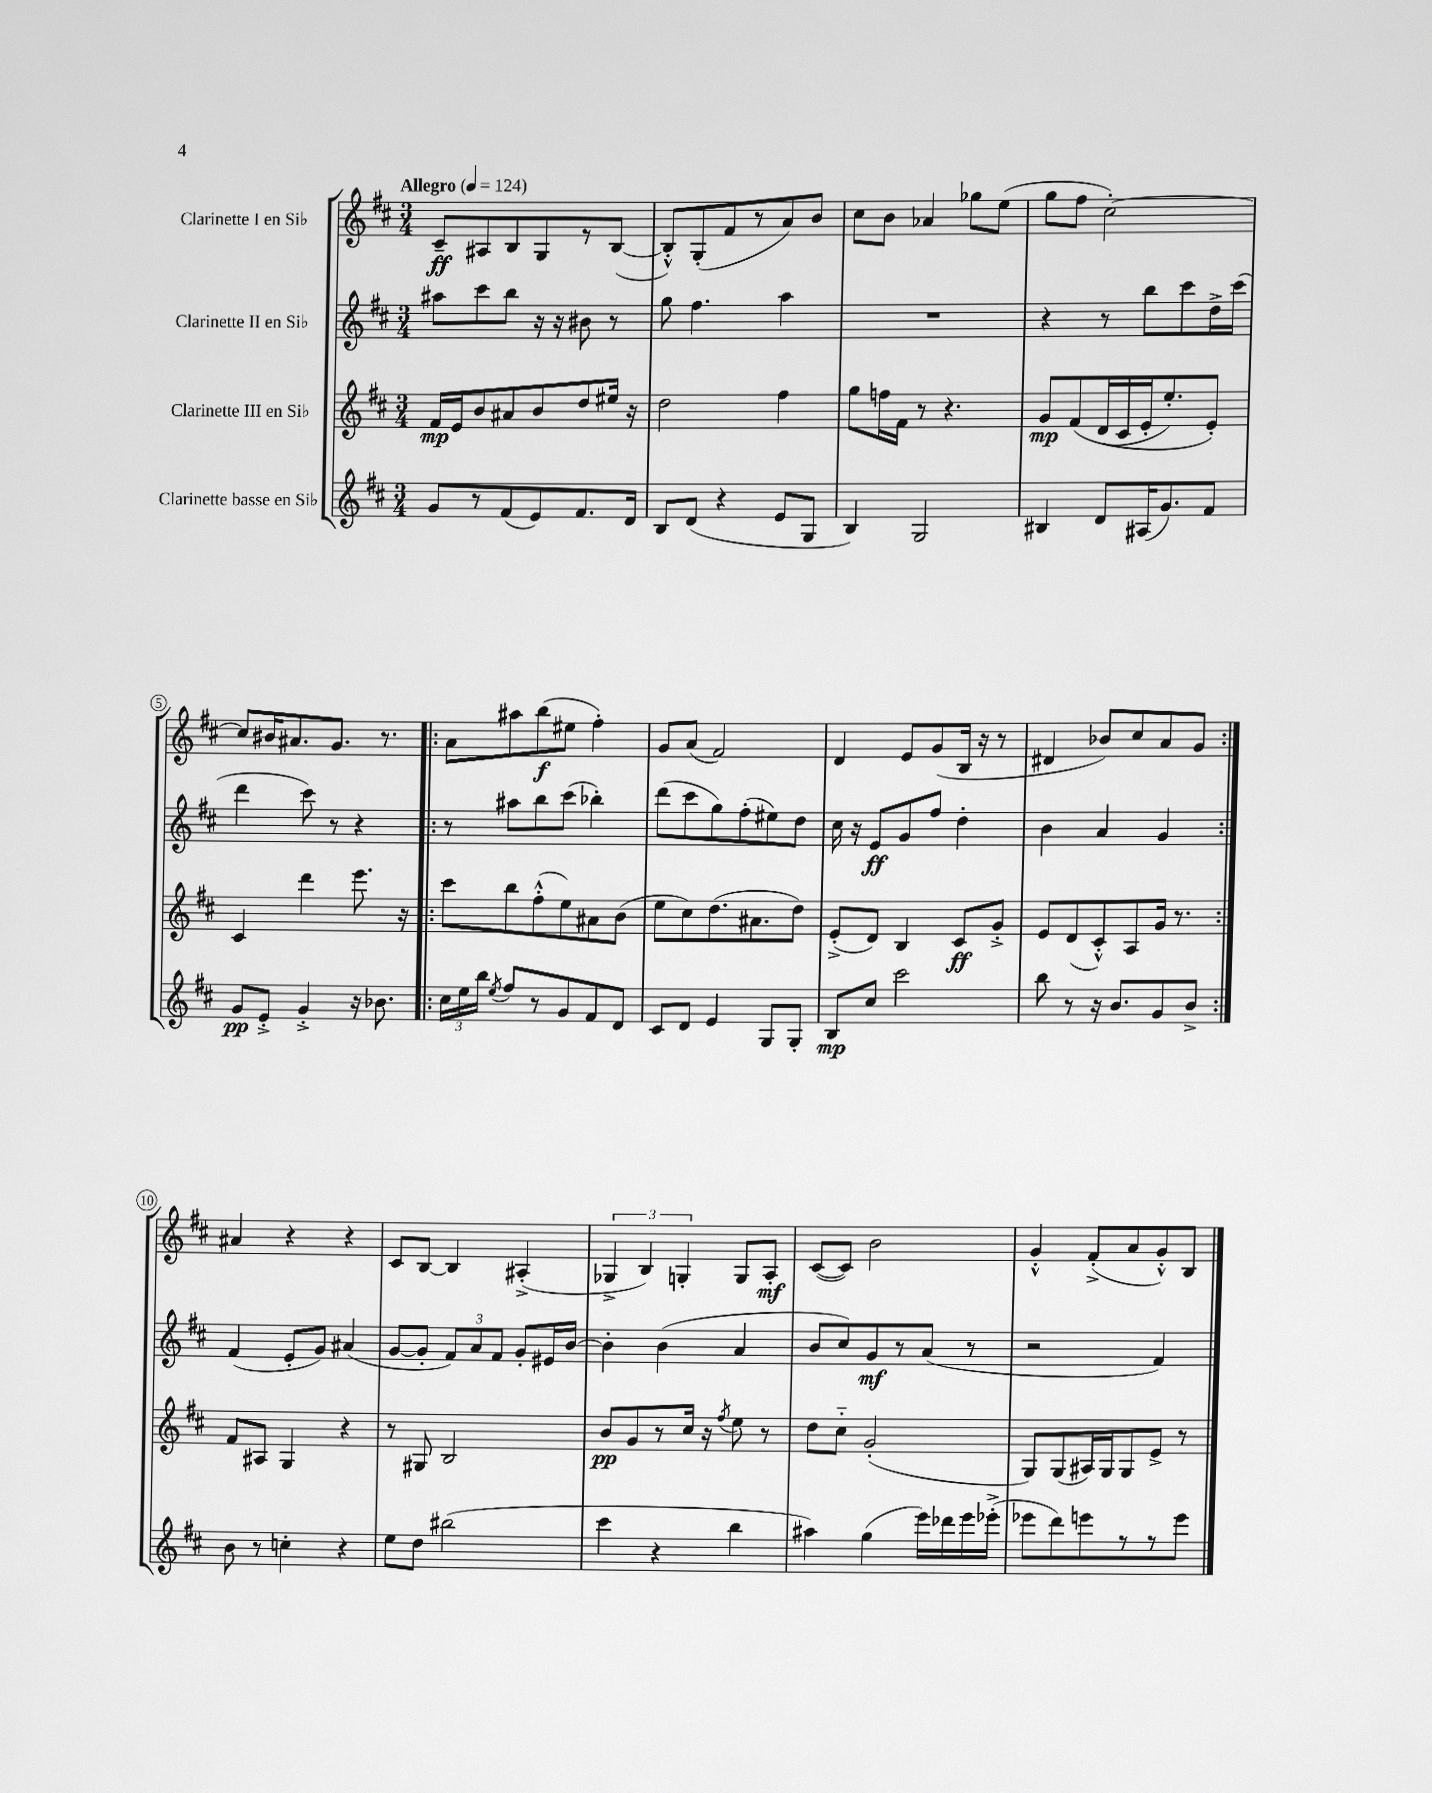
<<
\new StaffGroup <<
\new Staff = "s0" \with { instrumentName = "Clarinette I en Sib" } {
    \clef treble \key d \major \numericTimeSignature \time 3/4 \tempo "Allegro" 4 = 124
    \autoBeamOff cis'8[--\ff ais8 b8 g8 r8 b8]~( |
    b8[-.-^) g8-.( fis'8 r8 a'8) b'8] |
    cis''8[ b'8] aes'4 ges''8[ e''8]( |
    g''8[ fis''8] cis''2~-.) |
    cis''8[ bis'16 ais'8. g'8.] r8. |
    \repeat volta 2 { a'8[ ais''8 b''8\f( eis''8] fis''4-.) |
    g'8[ a'8]( fis'2) |
    d'4 e'8[ g'8( b16] r16 r8 |
    dis'4 bes'8[) cis''8 a'8 g'8] | }
    ais'4 r4 r4 |
    cis'8[ b8]~ b4 ais4-.->( |
    \tuplet 3/2 { ges4-> b4) g4-. } g8[ a8]-.\mf |
    cis'8[~( cis'8]) b'2 |
    g'4-.-^ fis'8[-.->( a'8 g'8-.-^) b8] \bar "|." |
}
\new Staff = "s1" \with { instrumentName = "Clarinette II en Sib" } {
    \clef treble \key d \major \numericTimeSignature \time 3/4
    \autoBeamOff ais''8[ cis'''8 b''8] r16 r16 bis'8 r8 |
    g''8 fis''4. a''4 |
    R2. |
    r4 r8 b''8[ cis'''8 d''16-> cis'''16]( |
    d'''4 cis'''8) r8 r4 |
    \repeat volta 2 { r8 ais''8[ b''8 cis'''8]( bes''4-.) |
    d'''8[( cis'''8 g''8) fis''8-.( eis''8) d''8] |
    cis''16 r16 e'8[\ff g'8 fis''8] d''4-. |
    b'4 a'4 g'4 | }
    fis'4( e'8[-. g'8]) ais'4( |
    g'8[~ g'8]-. \tuplet 3/2 { fis'8[) a'8 fis'8] } g'8[-. eis'16 b'16]~ |
    b'4-. b'4( a'4 |
    b'8[ cis''8) g'8\mf r8 a'8]( r8 |
    r2 fis'4) \bar "|." |
}
\new Staff = "s2" \with { instrumentName = "Clarinette III en Sib" } {
    \clef treble \key d \major \numericTimeSignature \time 3/4
    \autoBeamOff fis'16[\mp e'16 b'8 ais'8 b'8 d''8 eis''16] r16 |
    d''2 fis''4 |
    g''8[ f''16 fis'16] r8 r4. |
    g'8[\mp fis'8\( d'16( cis'16 e'16-. e''8.-.) e'8]-.\) |
    cis'4 d'''4 e'''8. r16 |
    \repeat volta 2 { cis'''8[ b''8 fis''8-.-^( e''8) ais'8 b'8]( |
    e''8[ cis''8) d''8.( ais'8. d''8]) |
    e'8[-.->( d'8]) b4 cis'8[\ff g'8]-.-> |
    e'8[ d'8( cis'8-.-^) a8 g'16] r8. | }
    fis'8[ ais8] g4 r4 |
    r8 gis8 b2 |
    b'8[\pp g'8 r8 cis''16] r16 \acciaccatura { fis''8 } e''8 r8 |
    d''8[ cis''8]-_ g'2-.( |
    g8[) g8( ais16) g16 g8 e'8]-> r8 \bar "|." |
}
\new Staff = "s3" \with { instrumentName = "Clarinette basse en Sib" } {
    \clef treble \key d \major \numericTimeSignature \time 3/4
    \autoBeamOff g'8[ r8 fis'8( e'8) fis'8. d'16] |
    b8[ d'8]( r4 e'8[ g8] |
    b4) g2 |
    bis4 d'8[ ais16( g'8.) fis'8] |
    g'8[\pp e'8]-.-> g'4-.-> r16 bes'8. |
    \repeat volta 2 { \tuplet 3/2 { cis''16[ e''16 b''16] } \acciaccatura { e''8 } fis''8[ r8 g'8 fis'8 d'8] |
    cis'8[ d'8] e'4 g8[ g8]-. |
    b8[\mp cis''8] cis'''2 |
    b''8 r8 r16 b'8.[ g'8 b'8]-> | }
    b'8 r8 c''4-. r4 |
    e''8[ d''8] bis''2( |
    cis'''4 r4 b''4 |
    ais''4) g''4( e'''16[) des'''16 e'''16 ees'''16]-.->( |
    ees'''8[ d'''8) e'''8 r8 r8 e'''8] \bar "|." |
}
>>
>>
\layout { \context { \Score \override BarNumber.stencil = #(make-stencil-circler 0.1 0.3 ly:text-interface::print) } }
